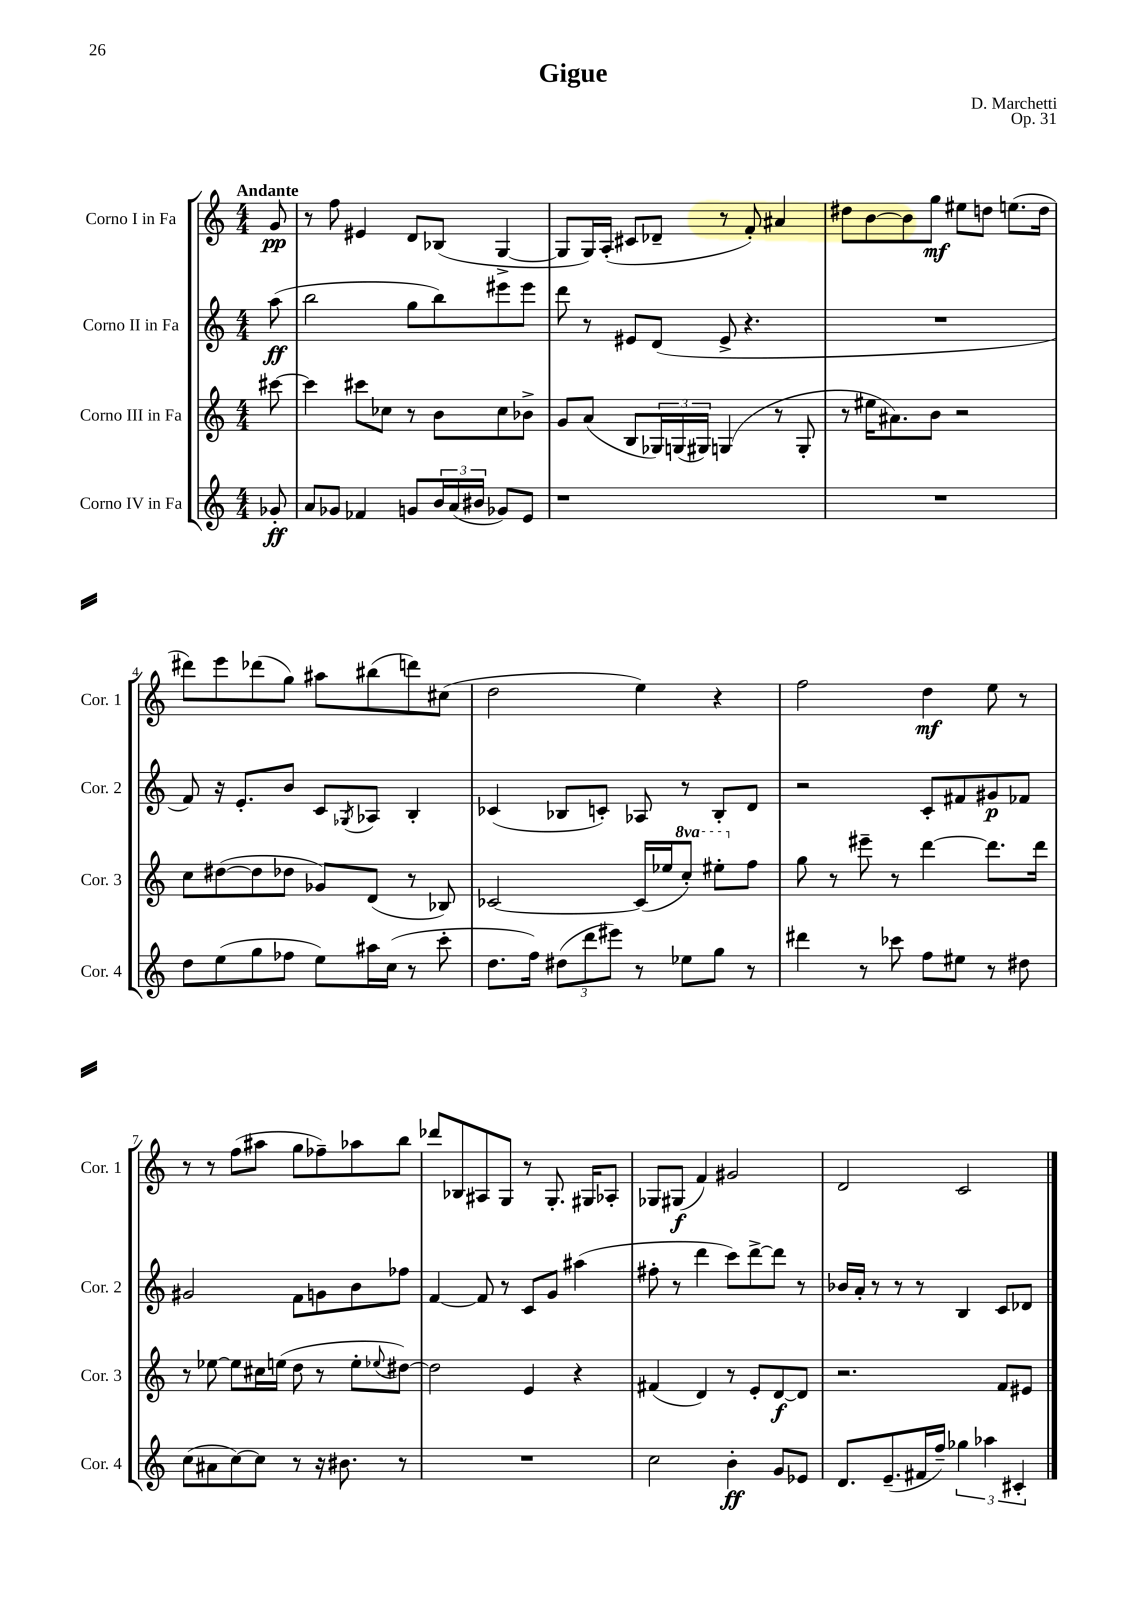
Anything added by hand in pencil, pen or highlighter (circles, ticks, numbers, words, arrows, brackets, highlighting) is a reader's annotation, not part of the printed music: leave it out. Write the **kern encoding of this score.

**kern	**dynam	**kern	**dynam	**kern	**dynam	**kern	**dynam
*part4	*part4	*part3	*part3	*part2	*part2	*part1	*part1
*staff4	*staff4	*staff3	*staff3	*staff2	*staff2	*staff1	*staff1
*I"Corno IV in Fa	*	*I"Corno III in Fa	*	*I"Corno II in Fa	*	*I"Corno I in Fa	*
*I'Cor. 4	*	*I'Cor. 3	*	*I'Cor. 2	*	*I'Cor. 1	*
*clefG2	*	*clefG2	*	*clefG2	*	*clefG2	*
*k[]	*	*k[]	*	*k[]	*	*k[]	*
*M4/4	*	*M4/4	*	*M4/4	*	*M4/4	*
=	=	=	=	=	=	=	=
!	!	!	!	!	!	!LO:TX:a:B:t=Andante	!
8g-X'/	ff	[8ccc#X\	.	(8aa\	ff	8g/	pp
=1	=1	=1	=1	=1	=1	=1	=1
8a/L	.	4ccc#\]	.	2bb\	.	8r	.
8g-X/J	.	.	.	.	.	8ff\	.
4f-X/	.	8ccc#X\L	.	.	.	4e#X/	.
.	.	8cc-X\J	.	.	.	.	.
8gn/L	.	8r	.	8gg\L	.	8d/L	.
24b/L	.	8b\L	.	8bb\)	.	(8B-X/J	.
(24a/	.	.	.	.	.	.	.
24b#X/JJ	.	.	.	.	.	.	.
8g-X/L)	.	8cc-\	.	8eee#X\	.	[4G^/	.
8e/J	.	8b-X^\J	.	8eee#\J	.	.	.
=2	=2	=2	=2	=2	=2	=2	=2
1r	.	8g/L	.	8ddd\	.	8G/L]	.
.	.	(8a/J	.	8r	.	16G/L)	.
.	.	.	.	.	.	(16A'/JJ	.
.	.	8B/L	.	8e#X/L	.	8c#X/L	.
.	.	24G-X/L)	.	(8d/J	.	8d-X~/J	.
.	.	(24Gn/	.	.	.	.	.
.	.	24G#X/JJ)	.	.	.	.	.
.	.	(4Gn/	.	8e#^/	.	8r	.
.	.	.	.	4.r	.	8f'/)	.
.	.	8r	.	.	.	4a#X/	.
.	.	8G'/	.	.	.	.	.
=3	=3	=3	=3	=3	=3	=3	=3
1r	.	8r	.	1r	.	8dd#X\L	.
.	.	16ee#X\KL	.	.	.	[8b\	.
.	.	8.a#X\)	.	.	.	.	.
.	.	.	.	.	.	8b\]	.
.	.	8b\J	.	.	.	8gg\J	mf
.	.	2r	.	.	.	8ee#X\L	.
.	.	.	.	.	.	8ddn\J	.
.	.	.	.	.	.	(8.een\L	.
.	.	.	.	.	.	16dd\Jk	.
!!LO:LB:g=z
=4	=4	=4	=4	=4	=4	=4	=4
8dd\L	.	8cc\L	.	8f/)	.	8ddd#X\L)	.
(8ee\	.	([8dd#X\	.	16r	.	8eee\	.
.	.	.	.	8.e'/L	.	.	.
8gg\	.	8dd#\]	.	.	.	(8ddd-X\	.
8ff-X\J	.	8dd-X\J	.	8b/J	.	8gg\J)	.
8ee\L)	.	8g-X/L)	.	8c/L	.	8aa#X\L	.
.	.	.	.	8qG-X/	.	.	.
16aa#X\L	.	(8d/J	.	8A-X/J	.	(8bb#X\	.
(16cc\JJ	.	.	.	.	.	.	.
8r	.	8r	.	4B'/	.	8dddn\)	.
8ccc'\	.	8B-X/)	.	.	.	(8cc#X\J	.
=5	=5	=5	=5	=5	=5	=5	=5
8.dd\L	.	[2c-X/	.	(4c-X/	.	2dd\	.
16ff\Jk)	.	.	.	.	.	.	.
(12dd#X\L	.	.	.	8B-X/L	.	.	.
12ddd\	.	.	.	.	.	.	.
.	.	.	.	8cn'/J)	.	.	.
12eee#X\J)	.	.	.	.	.	.	.
8r	.	(16c-/LL]	.	8A-X/	.	4ee\)	.
.	.	16ee-X/J	.	.	.	.	.
*	*	*8va	*	*	*	*	*
8ee-X\L	.	8ccc'/J)	.	8r	.	.	.
8gg\J	.	8eee#X'\L	.	8B-'/L	.	4r	.
*	*	*X8va	*	*	*	*	*
8r	.	8ff\J	.	8d/J	.	.	.
=6	=6	=6	=6	=6	=6	=6	=6
4ddd#X\	.	8gg\	.	2r	.	2ff\	.
.	.	8r	.	.	.	.	.
8r	.	8eee#X~\	.	.	.	.	.
8ccc-X\	.	8r	.	.	.	.	.
8ff\L	.	[4ddd\	.	8c'/L	.	4dd\	mf
8ee#X\J	.	.	.	8f#X/	.	.	.
8r	.	8.ddd\L]	.	8g#X/	p	8ee\	.
8dd#X\	.	.	.	8f-X/J	.	8r	.
.	.	16ddd\Jk	.	.	.	.	.
!!LO:LB:g=z
=7	=7	=7	=7	=7	=7	=7	=7
(8cc\L	.	8r	.	2g#X/	.	8r	.
8a#X\	.	[8ee-X\	.	.	.	8r	.
[8cc\)	.	8ee-\L]	.	.	.	(8ff\L	.
8cc\J]	.	16cc#X\L	.	.	.	8aa#X\J	.
.	.	(16een\JJ	.	.	.	.	.
8r	.	8dd\	.	8f\L	.	8gg\L	.
16r	.	8r	.	8gn\	.	8ff-X~\)	.
8.b#X\	.	.	.	.	.	.	.
.	.	8ee'\L	.	8b\	.	8aa-X\	.
.	.	8qqee-X/	.	.	.	.	.
8r	.	[8dd#X\J)	.	8ff-X\J	.	8bb\J	.
=8	=8	=8	=8	=8	=8	=8	=8
1r	.	2dd#\]	.	[4f/	.	8ddd-X/L	.
.	.	.	.	.	.	8B-X/	.
.	.	.	.	8f/]	.	8A#X/	.
.	.	.	.	8r	.	8G/J	.
.	.	4e/	.	8c/L	.	8r	.
.	.	.	.	8g/J	.	8.G'/	.
.	.	4r	.	(4aa#X\	.	.	.
.	.	.	.	.	.	16G#X/KL	.
.	.	.	.	.	.	8A-X'/J	.
=9	=9	=9	=9	=9	=9	=9	=9
2cc\	.	(4f#X/	.	8ff#X'\	.	8G-X/L	.
.	.	.	.	8r	.	(8G#X/J	f
.	.	4d/)	.	4ddd\	.	4f/)	.
4b'\	ff	8r	.	8ccc\L)	.	2g#X/	.
.	.	8e'/L	.	[8ddd^\	.	.	.
8g/L	.	[8d/	f	8ddd\J]	.	.	.
8e-X/J	.	8d/J]	.	8r	.	.	.
=10	=10	=10	=10	=10	=10	=10	=10
8.d/L	.	2.r	.	16b-X/LL	.	2d/	.
.	.	.	.	16a'/JJ	.	.	.
.	.	.	.	8r	.	.	.
(8.e~/	.	.	.	.	.	.	.
.	.	.	.	8r	.	.	.
16f#X/L	.	.	.	8r	.	.	.
16ff~/JJ)	.	.	.	.	.	.	.
6gg-X\	.	.	.	4B/	.	2c/	.
6aa-X\	.	.	.	.	.	.	.
.	.	8f/L	.	8c/L	.	.	.
6c#X'/	.	.	.	.	.	.	.
.	.	8e#X/J	.	8d-X/J	.	.	.
==	==	==	==	==	==	==	==
*-	*-	*-	*-	*-	*-	*-	*-
